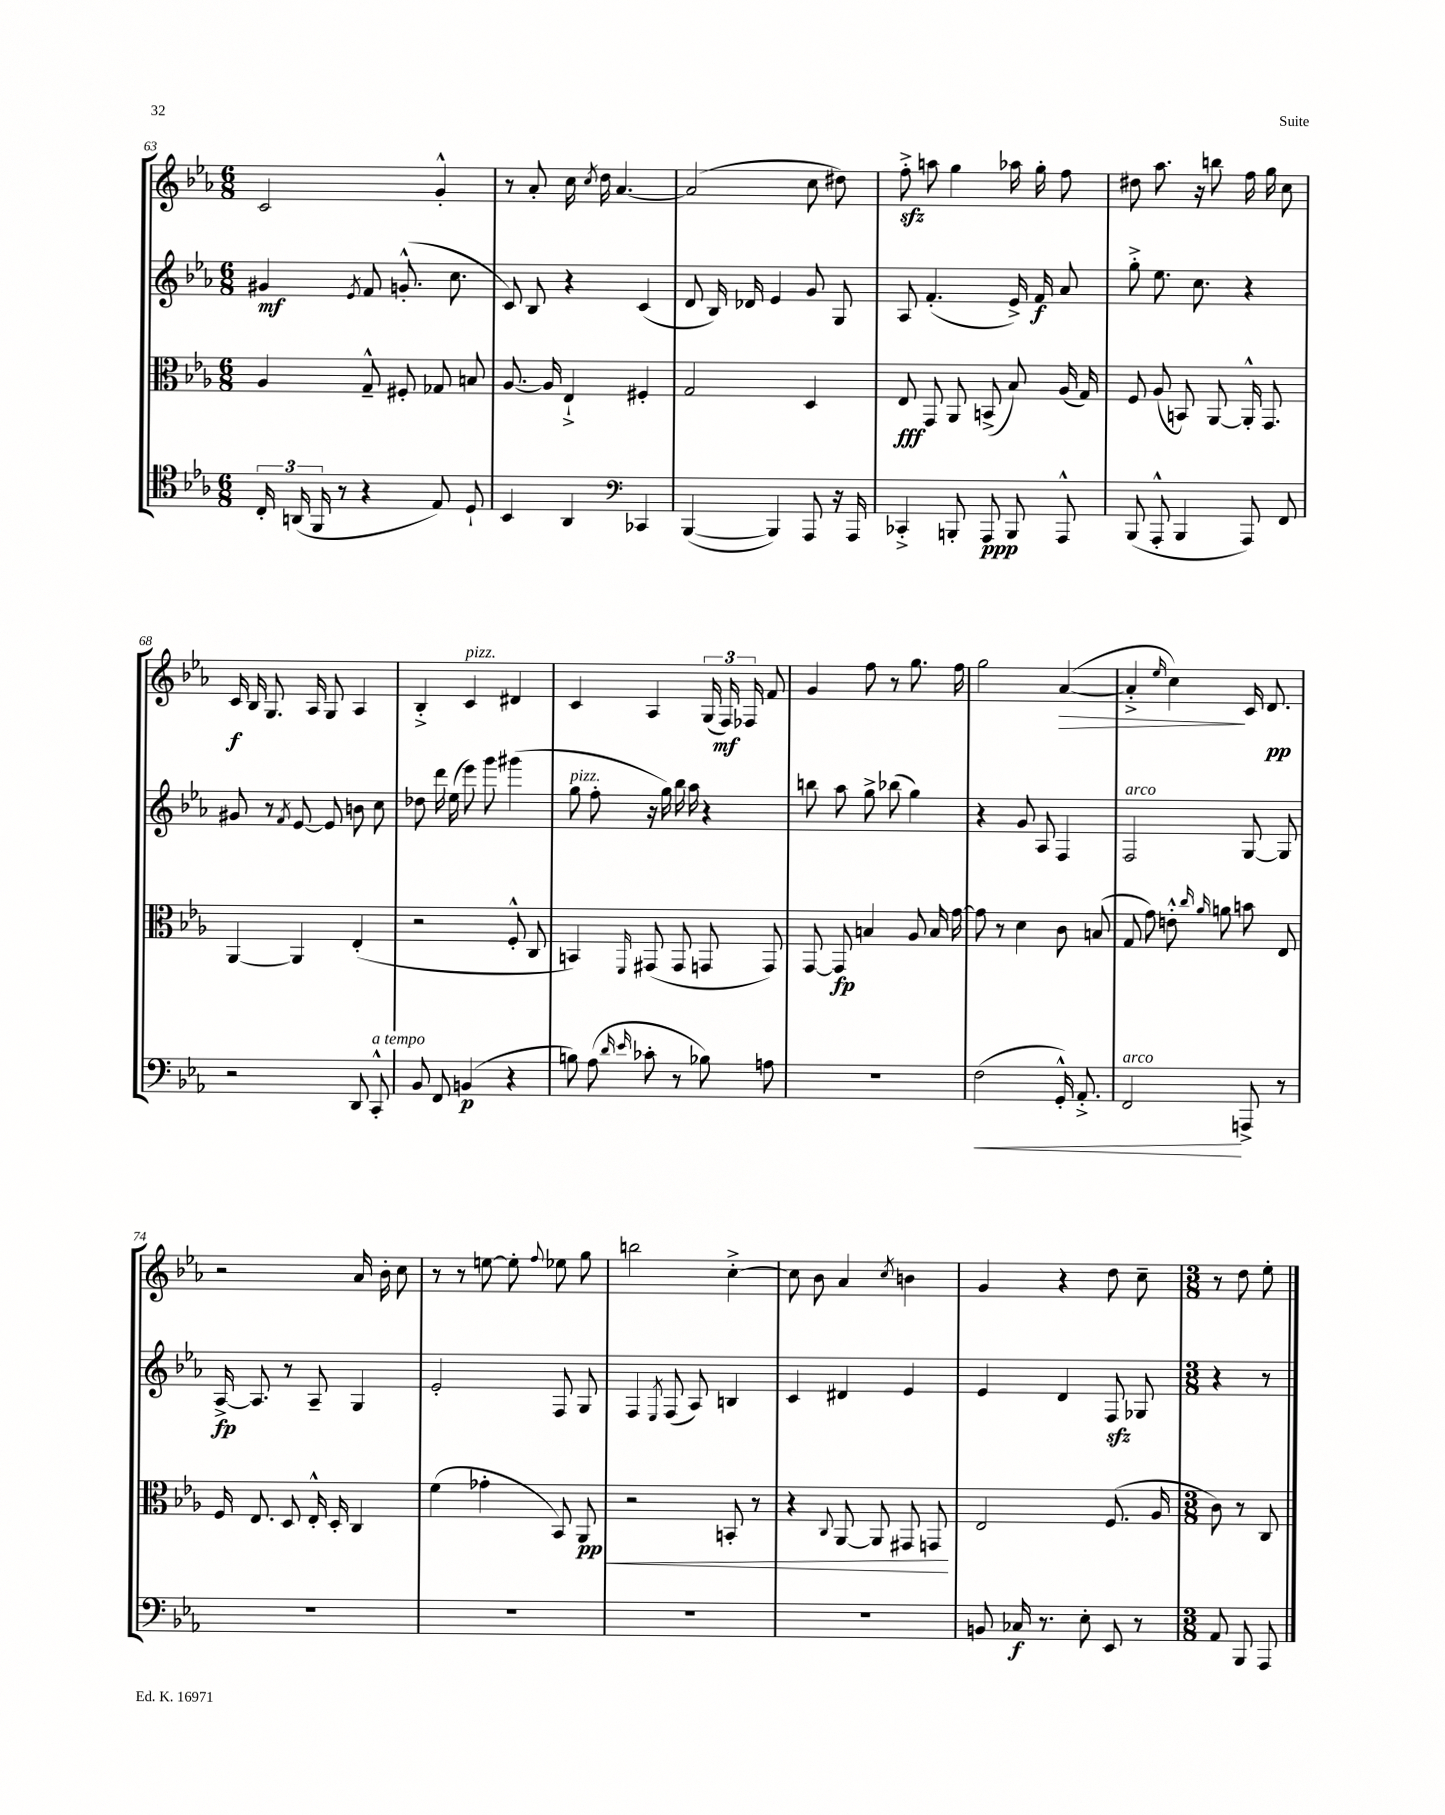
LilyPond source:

<<
\new StaffGroup <<
\new Staff = "s0" {
    \clef treble \key ees \major \numericTimeSignature \time 6/8
    \autoBeamOff c'2 g'4-.-^ |
    r8 aes'8-. c''16 \acciaccatura { c''8 } d''16 aes'4.~ |
    aes'2( c''8 dis''8) |
    f''8-.->\sfz a''8 g''4 aes''16 g''16-. f''8 |
    dis''8 aes''8. r16 b''8 f''16 g''16 c''8 |
    c'16\f bes16 g8. aes16 g8 aes4 |
    bes4-.-> c'4^\markup { \italic "pizz." } dis'4 |
    c'4 aes4 \tuplet 3/2 { g16( f16\mf) fes16 } f'8 |
    g'4 f''8 r8 g''8. f''16 |
    g''2 aes'4~\>( |
    aes'4-.-> \grace { ees''16 } c''4\!) c'16 d'8.\pp |
    r2 aes'16 bes'16-. c''8 |
    r8 r8 e''8~ e''8-. \appoggiatura { f''8 } ees''8 g''8 |
    b''2 c''4~-.-> |
    c''8 bes'8 aes'4 \acciaccatura { c''8 } b'4 |
    g'4 r4 d''8 c''8-- |
    \numericTimeSignature \time 3/8 r8 d''8 ees''8-. \bar "|." |
}
\new Staff = "s1" {
    \clef treble \key ees \major \numericTimeSignature \time 6/8
    \autoBeamOff gis'4\mf \acciaccatura { ees'8 } f'8 g'8.-.-^( c''8. |
    c'8) bes8 r4 c'4( |
    d'8 bes16) des'16 ees'4 g'8 g8 |
    aes8 f'4.-.( ees'16->) f'16\f aes'8 |
    g''8-.-> ees''8. c''8. r4 |
    gis'8 r8 \acciaccatura { f'8 } ees'8~ ees'8 b'8 c''8 |
    des''8 d'''16 ees''16( ees'''8) g'''8 gis'''4( |
    g''8^\markup { \italic "pizz." } f''8-. r16 g''16) bes''16 aes''16 r4 |
    b''8 aes''8 g''8-> bes''8( g''4) |
    r4 g'8 aes8 f4 |
    f2^\markup { \italic "arco" } g8~ g8 |
    aes16~->\fp aes8. r8 aes8-- g4 |
    ees'2-. f8 g8 |
    f4 \acciaccatura { ees8 } f8( aes8) b4 |
    c'4 dis'4 ees'4 |
    ees'4 d'4 f8\sfz ges8 |
    \numericTimeSignature \time 3/8 r4 r8 \bar "|." |
}
\new Staff = "s2" {
    \clef alto \key ees \major \numericTimeSignature \time 6/8
    \autoBeamOff aes4 g8---^ fis8-. ges8 b8 |
    aes8.~ aes16 ees4-!-> fis4-. |
    g2 d4 |
    ees8\fff g,8 aes,8 b,8->( bes8) aes16( g16) |
    f8 aes8( b,8) aes,8~ aes,16-.-^ g,8. |
    aes,4~ aes,4 ees4-.( |
    r2 f8-.-^ c8 |
    b,4) \grace { f,16 } gis,8( gis,8 g,8 g,8) |
    g,8~ g,8\fp b4 aes8 b16 g'16~ |
    g'8 r8 d'4 c'8 b8( |
    g8 g'8) e'8-.-^ \grace { c''16 aes'16 } a'8 b'8 ees8 |
    f16 ees8. d8 ees16-.-^ d16-. c4 |
    f'4( ges'4-. bes,8) aes,8\pp\< |
    r2 b,8-. r8 |
    r4 \appoggiatura { c8 } aes,8~ aes,8 gis,8 g,8\! |
    ees2 f8.( aes16 |
    \numericTimeSignature \time 3/8 c'8) r8 c8 \bar "|." |
}
\new Staff = "s3" {
    \clef tenor \key ees \major \numericTimeSignature \time 6/8
    \autoBeamOff \tuplet 3/2 { c16-. a,16( f,16 } r8 r4 ees8) d8-! |
    bes,4 aes,4 \clef bass ces,4 |
    bes,,4~( bes,,4) aes,,8 r16 aes,,16 |
    ces,4-.-> b,,8-. aes,,8\ppp b,,8 aes,,8-^ |
    bes,,8( aes,,8-.-^ bes,,4 aes,,8) f,8 |
    r2 d,8 c,8-.-^^\markup { \italic "a tempo" } |
    bes,8 f,8 b,4\p( r4 |
    b8) aes8( \grace { d'16 ees'16 } ces'8-. r8 bes8) a8 |
    R2. |
    f2\<( g,16-.-^) aes,8.-.-> |
    f,2\!^\markup { \italic "arco" } a,,8-> r8 |
    R2. |
    R2. |
    R2. |
    R2. |
    b,8 ces16\f r8. ees8-. ees,8 r8 |
    \numericTimeSignature \time 3/8 aes,8 bes,,8 aes,,8 \bar "|." |
}
>>
>>
\layout { \context { \Score currentBarNumber = #63 } }
